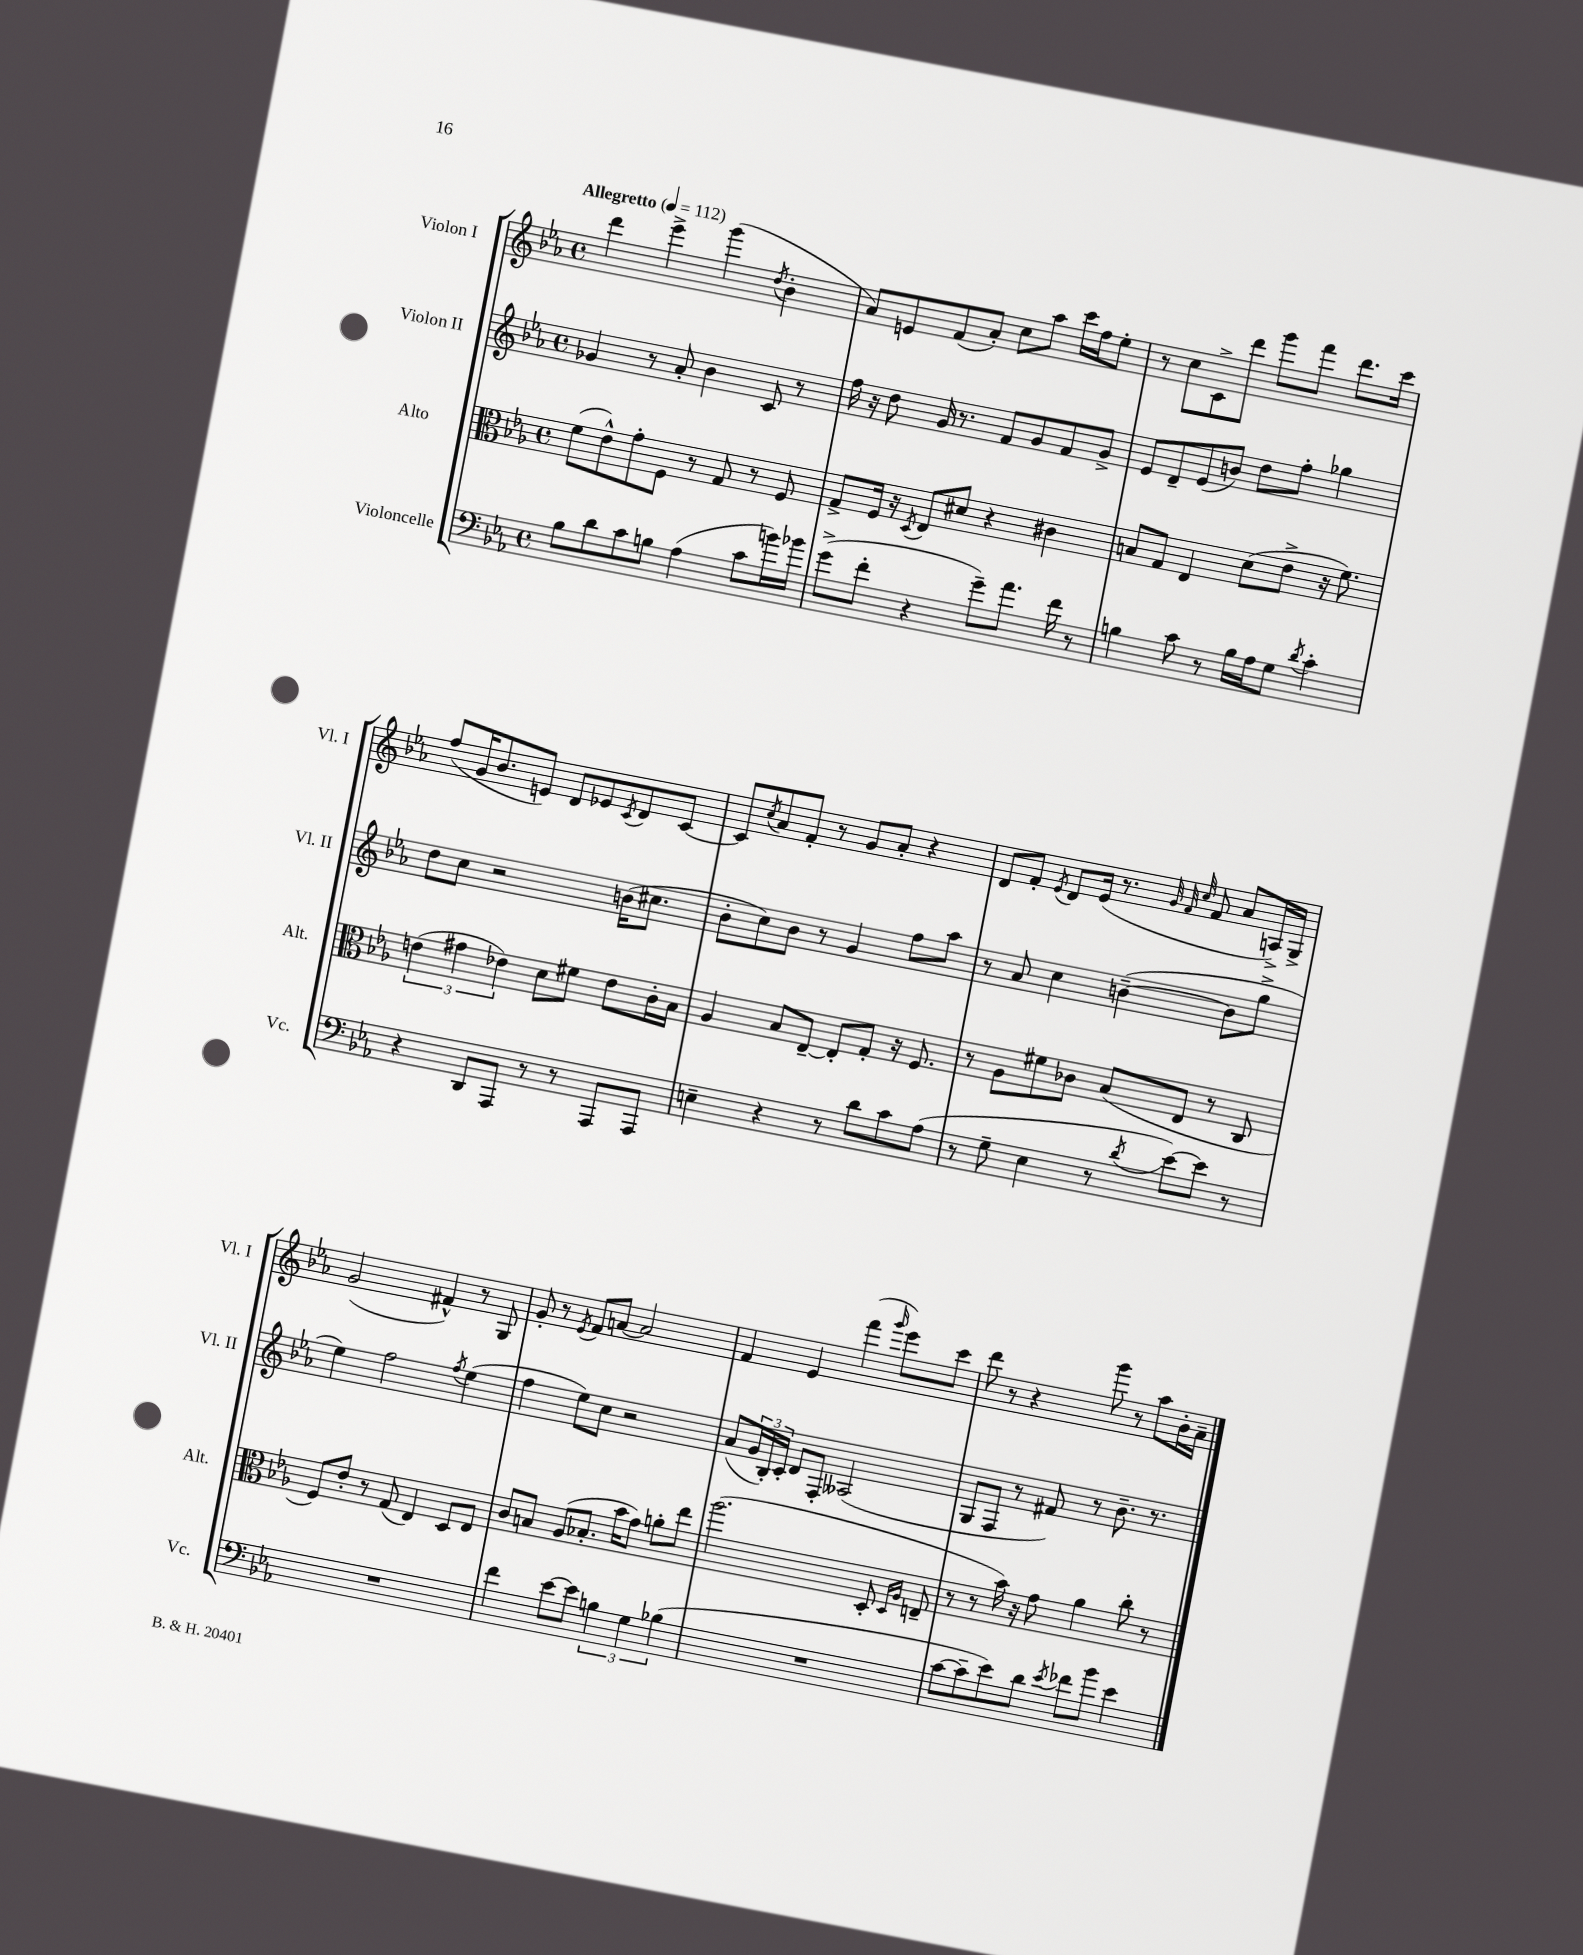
<<
\new StaffGroup <<
\new Staff = "s0" \with { instrumentName = "Violon I" shortInstrumentName = "Vl. I" } {
    \clef treble \key ees \major \defaultTimeSignature \time 4/4 \tempo "Allegretto" 4 = 112
    d'''4 ees'''4-> g'''4( \acciaccatura { d''8 } bes'4-. |
    aes'8) e'8 f'8( aes'8-.) c''8 aes''8 c'''16 f''16 ees''8-. |
    r8 c''8 c'8-> d'''8 g'''8 f'''8 d'''8. c'''16 |
    f''8( g'16 bes'8. e'8) d'8 ees'8 \acciaccatura { c'8 } d'8 c'8~ |
    c'8 \acciaccatura { c''8 } aes'8 f'8-. r8 g'8 aes'8-. r4 |
    d'8 f'8-. \acciaccatura { ees'8 } d'8 ees'16( r8. \grace { g'32 f'32 c''32 } f'8 aes'8 a16->) g16-> |
    g'2( fis'4-^) r8 g8 |
    g'8-. r8 \acciaccatura { ees'8 } f'8 a'8~ a'2 |
    f'4 ees'4 f'''4( \grace { g'''16 } ees'''8) c'''8 |
    d'''8 r8 r4 g'''8 r8 aes''8 bes'16-. aes'16-- \bar "|." |
}
\new Staff = "s1" \with { instrumentName = "Violon II" shortInstrumentName = "Vl. II" } {
    \clef treble \key ees \major \defaultTimeSignature \time 4/4
    ges'4 r8 aes'8-. bes'4 c'8 r8 |
    f''16 r16 d''8 g'16 r8. f'8 g'8 f'8 g'8-> |
    ees'8 d'8-- ees'8( b'8) d''8 f''8-. ges''4 |
    d''8 c''8 r2 b'16( cis''8. |
    bes'8-. c''8) bes'8 r8 g'4 f''8 aes''8 |
    r8 aes'8 c''4 b'4~--( b'8 g''8-> |
    ees''4) f''2 \acciaccatura { f''8 } ees''4( |
    f''4 ees''8) c''8 r2 |
    aes'8( \tuplet 3/2 { g'16 bes16-.) c'16-. } d'8 f8-. aeses2( |
    g8 f8 r8 fis'8) r8 bes'8.-- r8. \bar "|." |
}
\new Staff = "s2" \with { instrumentName = "Alto" shortInstrumentName = "Alt." } {
    \clef alto \key ees \major \defaultTimeSignature \time 4/4
    f'8( ees'8-^) g'8-. f8 r8 g8 r8 f8 |
    g8-> f16 r16 \acciaccatura { d8 } ees8 dis'8 r4 cis'4 |
    b8 g8 ees4 d'8( ees'8-> r16 f'8.) |
    \tuplet 3/2 { e'4( gis'4 ees'4) } d'8 fis'8 ees'8 c'16-. bes16 |
    aes4 bes8 ees8~-- ees8-. g8-. r16 f8. |
    r8 aes8 fis'8 ces'8 bes8( ees8 r8 c8 |
    f8) ees'8-. r8 g8( ees4) d8 ees8 |
    c'8 b8 aes8( bes8.-. bes'16 g'8) a'8-. ees''8 |
    aes''2.( d8-. \grace { d16 aes16 } e8-- |
    r8 r8 bes'16) r16 g'8 aes'4 c''8-. r8 \bar "|." |
}
\new Staff = "s3" \with { instrumentName = "Violoncelle" shortInstrumentName = "Vc." } {
    \clef bass \key ees \major \defaultTimeSignature \time 4/4
    bes8 d'8 c'8 b8 aes4( c'8 b'16) bes'16 |
    g'8->( f'8-. r4 g'8--) aes'8. f'16 r8 |
    b4 c'8 r8 b16 aes16 g8 \acciaccatura { d'8 } c'4-. |
    r4 d,8 aes,,8 r8 r8 aes,,8 aes,,8 |
    e4-- r4 r8 d'8 c'8 aes8( |
    r8 g8-- ees4 r8 \acciaccatura { d'8 } ees'8~) ees'8 r8 |
    R1 |
    f'4 ees'8~ ees'8 \tuplet 3/2 { b4 g4 bes4( } |
    R1 |
    c'8~ c'8-- ees'8) d'8 \acciaccatura { ees'8 } fes'8 bes'8 ees'4 \bar "|." |
}
>>
>>
\layout { \context { \Score \remove "Bar_number_engraver" } }
